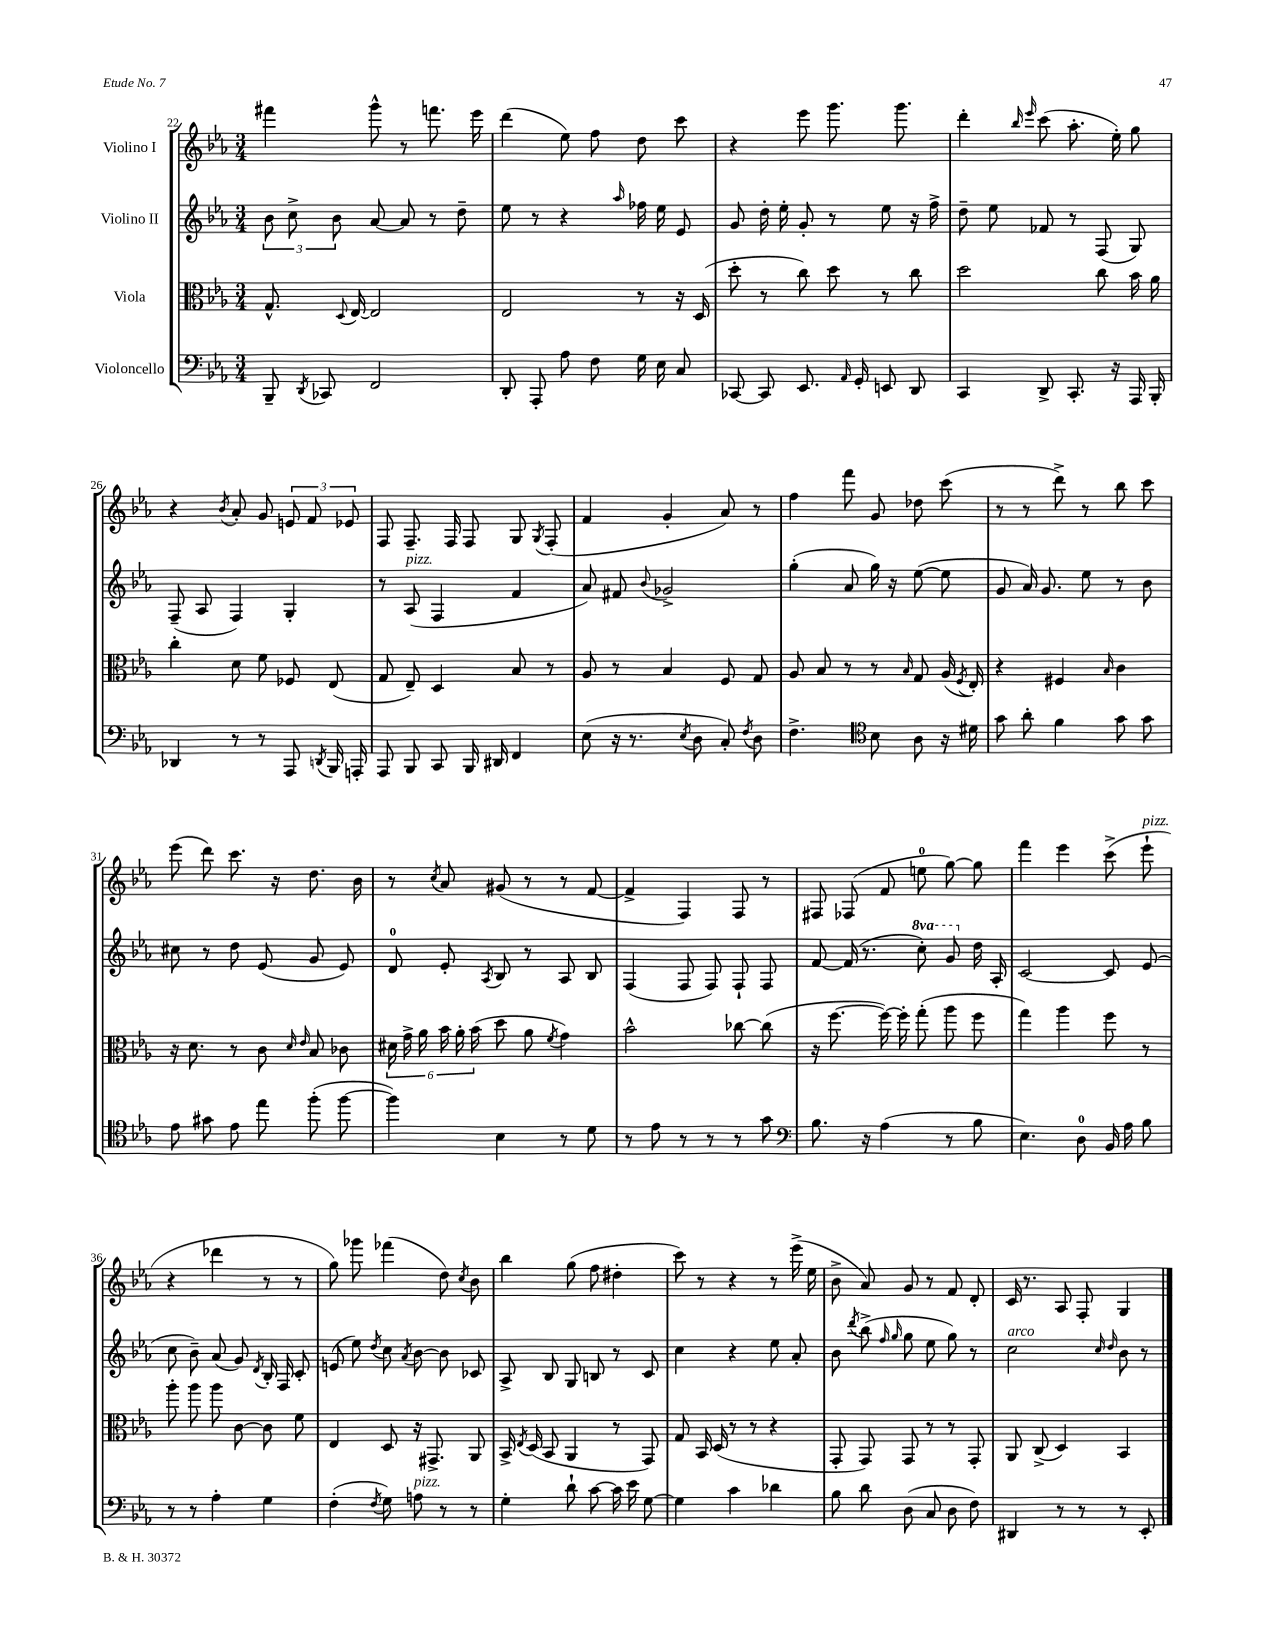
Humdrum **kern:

**kern	**kern	**kern	**kern
*part4	*part3	*part2	*part1
*staff4	*staff3	*staff2	*staff1
*I"Violoncello	*I"Viola	*I"Violino II	*I"Violino I
*clefF4	*clefC3	*clefG2	*clefG2
*k[b-e-a-]	*k[b-e-a-]	*k[b-e-a-]	*k[b-e-a-]
*M3/4	*M3/4	*M3/4	*M3/4
=22	=22	=22	=22
8BBB-~/	8.G^^/	12b-\	4fff#X\
.	.	12cc^\	.
8qDD/	.	.	.
8CC-X/	.	.	.
.	.	12b-\	.
.	8qqD/	.	.
.	[16E-/	.	.
2FF/	2E-/]	[8a-/	8ggg^^\
.	.	8a-/]	8r
.	.	8r	8.fffn\
.	.	8dd~\	.
.	.	.	16eee-\
=23	=23	=23	=23
8DD'/	2E-/	8ee-\	(4ddd\
8AAA-'/	.	8r	.
8A-\	.	4r	8ee-\)
8F\	.	.	8ff\
.	.	16qqaa-/	.
16G\	8r	16ff-X\	8dd\
16E-\	.	16ee-\	.
8C/	16r	8e-/	8ccc\
.	(16D/	.	.
=24	=24	=24	=24
[8CC-X/	8dd'\	8g/	4r
8CC-/]	8r	16dd'\	.
.	.	16ee-'\	.
8.EE-/	8cc\)	8g'/	8eee-\
.	8dd\	8r	8.ggg\
16qqAA-/	.	.	.
16GG'/	.	.	.
8EEn/	8r	8ee-\	.
.	.	.	8.ggg\
8DD/	8cc\	16r	.
.	.	16ff^\	.
=25	=25	=25	=25
4CC/	2dd\	8dd~\	4ddd'\
.	.	8ee-\	.
.	.	.	16qqbb-/
.	.	.	16qqeee-/
8DD^/	.	8f-X/	(8ccc\
8.CC'/	.	8r	8.aa-'\
.	8cc\	(8F/	.
16r	.	.	16ee-'\)
16AAA-/	16b-\	8G/)	8gg\
16BBB-'/	16a-\	.	.
!!LO:LB:g=z
=26	=26	=26	=26
4DD-X/	4cc'\	(8F~/	4r
.	.	8A-/	.
.	.	.	8qb-/
8r	8d\	4F/)	8a-'/
8r	8f\	.	8g/
8AAA-/	8F-X/	4G'/	12en/
.	.	.	12f/
8qDDn/	.	.	.
16BBB-/	(8E-/	.	.
.	.	.	12e-X/
16AAAn'/	.	.	.
=27	=27	=27	=27
8AAA-/	8G/	8r	8F/
!	!	!LO:TX:a:i:t=pizz.	!
8BBB-/	8E-~/)	(8A-/	8.F~/
8CC/	4D/	4F/	.
.	.	.	16F/
16BBB-/	.	.	8F/
16DD#X/	.	.	.
4FF/	8B-/	4f/	8G/
.	.	.	8qG/
.	8r	.	(8F'/
=28	=28	=28	=28
(8E-\	8A-/	8a-/)	4f/
16r	8r	8f#X/	.
8.r	.	.	.
.	.	8qqb-/	.
.	4B-/	2g-X^/	4g'/
8qE-/	.	.	.
8D\	.	.	.
8C'/)	8F/	.	8a-/)
8qF/	.	.	.
8D\	8G/	.	8r
=29	=29	=29	=29
4.F^\	8A-/	(4gg'\	4ff\
.	8B-/	.	.
.	8r	8a-/	8fff\
*clefC4	*	*	*
8B-\	8r	16gg\)	8g/
.	.	16r	.
.	16qqB-/	.	.
8A-\	8G/	([8ee-\	8dd-X\
16r	(16A-/	8ee-\]	(8ccc\
.	8qF/	.	.
16d#X\	16E-'/)	.	.
=30	=30	=30	=30
8g\	4r	8g/	8r
8a-'\	.	16a-/)	8r
.	.	8.g/	.
4f\	4F#X/	.	8ddd^\)
.	.	8ee-\	8r
.	16qqB-/	.	.
8g\	4c\	8r	8bb-\
8g\	.	8b-\	8ccc\
!!LO:LB:g=z
=31	=31	=31	=31
8e-\	16r	8cc#X\	(8eee-\
.	8.d\	.	.
8g#X\	.	8r	8ddd\)
8e-\	8r	8dd\	8.ccc\
8ee-\	8c\	(8e-/	.
.	.	.	16r
.	16qqd/	.	.
.	16qqe-/	.	.
(8ff'\	8B-/	8g/	8.dd\
[8ff\	8c-X\	8e-/)	.
.	.	.	16b-\
=32	=32	=32	=32
4ff\])	24d#X\	8d/	8r
.	24g^\	.	.
.	24a-\	.	.
.	.	.	8qcc/
.	24b-\	8e-'/	8a-/
.	24a-'\	.	.
.	(24b-\	.	.
.	.	8qA-/	.
4B-\	8dd\	8B-/	(8g#X/
.	8a-\	8r	8r
.	8qf/	.	.
8r	4g\)	8A-/	8r
8d\	.	8B-/	[8f/
=33	=33	=33	=33
8r	2b-^^\	(4F/	4f^/]
8e-\	.	.	.
8r	.	8F/	4F/)
8r	.	8F/)	.
8r	[8cc-X\	8F`/	8F/
8g\	(8cc-\]	8F/	8r
=34	=34	=34	=34
*clefF4	*	*	*
8.B-\	16r	[8f/	8F#X/
.	[8.ff\	.	.
.	.	(16f/]	(8F-X/
16r	.	8.r	.
(4A-\	16ff\_)	.	8f/
.	16ff'\]	.	.
*	*	*8va	*
.	(8gg'\	8ccc'\)	8een\
8r	8aa-\	8gg/	[8gg\)
*	*	*X8va	*
8B-\	8ff\	16dd\	8gg\]
.	.	16A-'/	.
=35	=35	=35	=35
4.E-\)	4gg\)	[2c/	4fff\
.	4aa-\	.	4eee-\
8D\	.	.	.
16BB-/	8ff\	8c/]	(8ccc^\
16A-\	.	.	.
!	!	!	!LO:TX:a:i:t=pizz.
8B-\	8r	(8e-/	8eee-`\
!!LO:LB:g=z
=36	=36	=36	=36
8r	8aa-'\	8cc\	4r
8r	8aa-\	8b-~\)	.
4A-'\	8aa-\	(8a-/	4ddd-X\
.	[8c\	8g/)	.
.	.	8qd/	.
4G\	8c\]	16B-'/	8r
.	.	16F/	.
.	8f\	8c'/	8r
=37	=37	=37	=37
(4F'\	4E-/	(8en/	8gg\)
.	.	8ee-\)	8ggg-X\
8qF/	.	8qdd/	.
8G\)	8D/	8cc\	(4fff-X\
.	.	8qa-/	.
!LO:TX:a:i:t=pizz.	!	!	!
8An\	16r	[8b-\	.
.	8.GG#X^/	.	.
8r	.	8b-\]	8dd\)
.	.	.	8qcc/
8r	8AA-/	8c-X/	8b-\
=38	=38	=38	=38
4G'\	16BB-^/	8A-^/	4bb-\
.	8qE-/	.	.
.	(16D/	.	.
.	8BB-/	8B-/	.
8d`\	4AA-/	8G/	(8gg\
[8c\	.	8Bn/	8ff\
16c\]	8r	8r	4dd#X'\
16e-\	.	.	.
[8G\	8GG/)	8c/	.
=39	=39	=39	=39
4G\]	8G/	4cc\	8ccc\)
.	16BB-/	.	8r
.	(16D/	.	.
4c\	8r	4r	4r
.	8r	.	.
4d-X\	4r	8ee-\	8r
.	.	8a-'/	(16eee-^\
.	.	.	16ee-\
=40	=40	=40	=40
8B-\	8GG'/	8b-\	8b-^\
.	.	8qddd/	.
8d\	8GG/)	(8bb-^\	8a-/)
.	.	16qqff/	.
.	.	16qqgg/	.
(8D\	8GG/	8gg\	8g/
8C/	8r	8ee-\	8r
8D\	8r	8gg\)	8f/
8F\)	8GG'/	8r	8d'/
=41	=41	=41	=41
!	!	!LO:TX:a:i:t=arco	!
4DD#X/	8AA-/	2cc\	16c/
.	.	.	8.r
.	(8C^/	.	.
8r	4D/)	.	8A-/
8r	.	.	8F'/
.	.	16qqcc/	.
.	.	16qqdd/	.
8r	4BB-/	8b-\	4G/
8EE-'/	.	8r	.
==	==	==	==
*-	*-	*-	*-
